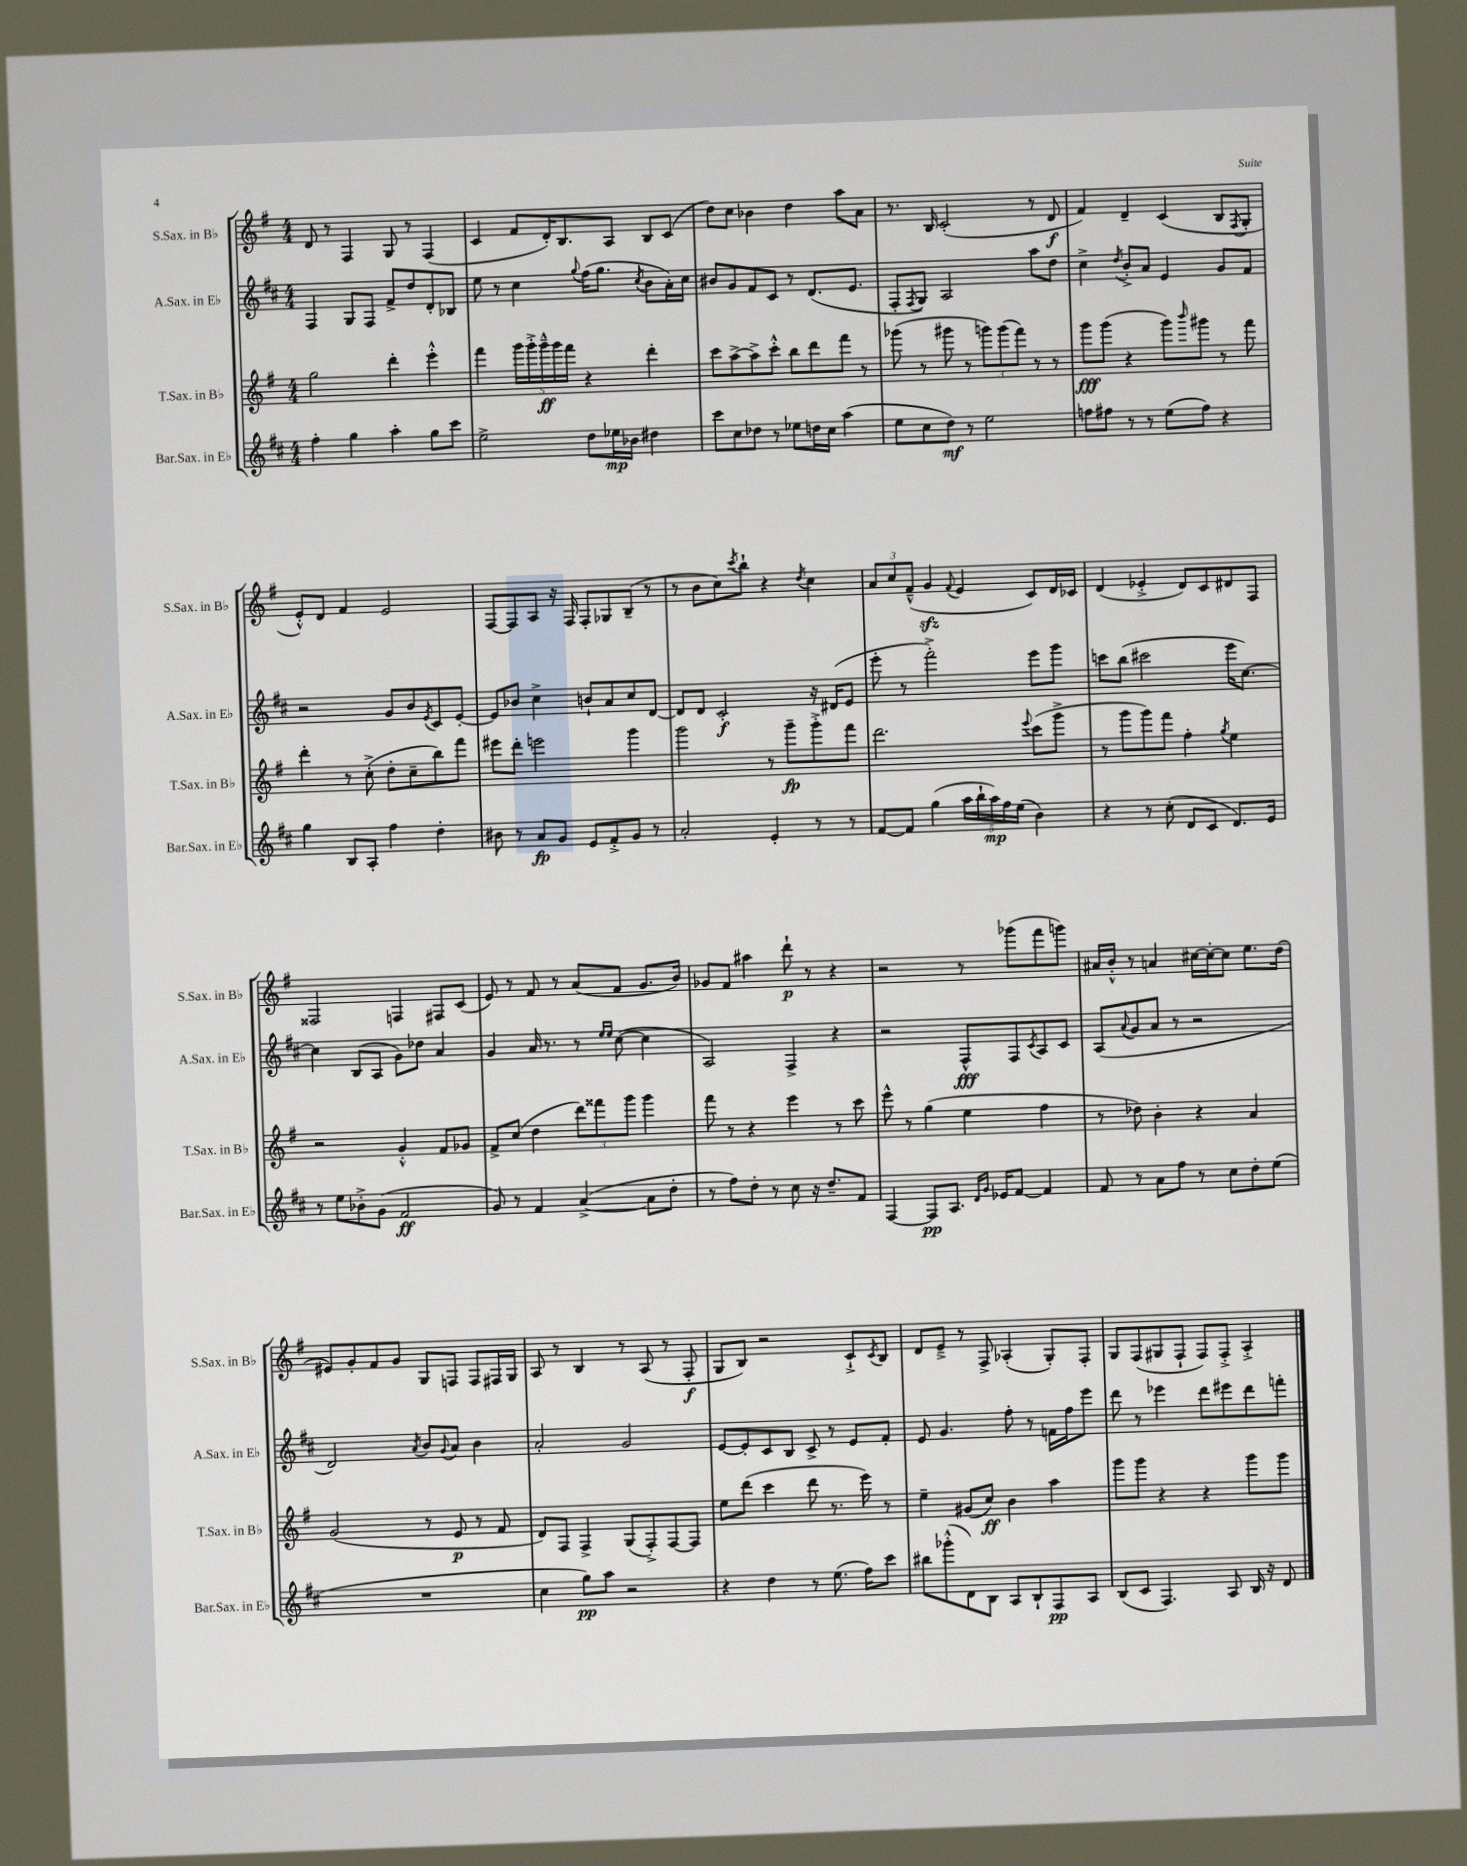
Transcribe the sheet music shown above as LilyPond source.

<<
\new StaffGroup <<
\new Staff = "s0" \with { instrumentName = "S.Sax. in Bb" shortInstrumentName = "S.Sax. in Bb" } {
    \clef treble \key g \major \numericTimeSignature \time 4/4
    d'8 r8 fis4 g8 r8 fis4( |
    c'4 fis'8 d'16-.) b8. a8 b8 c'8( |
    d''8) c''8 bes'4 d''4 a''8 a'8 |
    r8. b16 c'2-.( r8 d'8\f |
    fis'4) d'4-- c'4( b8 \acciaccatura { fis8 } g8-. |
    e'8-.-^) d'8 fis'4 e'2 |
    fis8~ fis8 a8 r16 fis16 fis8-. ges8 b8--( r8 |
    r8 b'8 c''8) \acciaccatura { c'''8 } b''8-! r4 \acciaccatura { d''8 } c''4 |
    \tuplet 3/2 { a'8 c''8 fis'8---^( } g'4\sfz \appoggiatura { fis'8 } e'4 c'8) d'16 ces'16 |
    d'4( ees'4-.-> d'8) c'8 dis'8 fis8 |
    fisis2 f4 fis8 c'8( |
    e'8) r8 fis'8 r8 a'8( fis'8 g'8. b'16) |
    ges'8 fis'8 ais''4 d'''8-!\p r8 r4 |
    r2 r8 ges'''8( fis'''8 g'''8) |
    ais'16 b'16-.-^ r8 a'4 cis''16~ cis''16~-. cis''8 e''8. d''16( |
    eis'8) g'8-. fis'8 g'8 g8 f8 f8 fis16 g16 |
    a8 r8 b4 r8 a8( r8 fis8-.\f |
    g8 b8) r2 c'8-!-> \acciaccatura { c'8 } b8 |
    d'8 e'8---> r8 fis8-> aes4-.( g8-.) fis8-. |
    g8 fis8( gis8 fis8-! fis8) fis8-.-> a4-.-> \bar "|." |
}
\new Staff = "s1" \with { instrumentName = "A.Sax. in Eb" shortInstrumentName = "A.Sax. in Eb" } {
    \clef treble \key d \major \numericTimeSignature \time 4/4
    fis4 g8 fis8 fis'8-> d''8 d'8-. bes8 |
    e''8 r8 cis''4 \appoggiatura { g''8 } fis''16( g''8. \acciaccatura { cis''8 } b'8 a'16-.) cis''16 |
    bis'8 g'8 fis'8 cis'8 r8 d'8.( e'8. |
    fis8-. \acciaccatura { fis8 } g8) a2 a''8 d''8 |
    cis''4-> \acciaccatura { d''8 } b'8-.-> a'8 e'4 g'8 fis'8 |
    r2 g'8 b'8 \acciaccatura { e'8 } cis'8 e'8~-. |
    e'8 bes'8 cis''4-> b'8-! a'8 cis''8 d'8~ |
    d'8 d'8 cis'2-.\f r16 dis'16( e'8 |
    e'''8-. r8 fis'''2-.->) e'''8 g'''8 |
    c'''8 b''8( cis'''2 e'''16 cis''8.~) |
    cis''4 b8( a8 g'8) des''8 a'4 |
    g'4 a'16 r8. r8 \grace { e''16 e''16 } cis''8~( cis''4 |
    a2) fis4-> r4 |
    r2 fis8-^\fff fis8 \acciaccatura { cis'8 } a8 cis'8 |
    a8( \appoggiatura { a'8 } g'8 a'8 r8 r2 |
    d'2) \acciaccatura { a'8 } b'8 \appoggiatura { g'8 } a'8 b'4 |
    a'2-. g'2 |
    e'8~ e'8-. cis'8 b8 cis'8-> r8 e'8 fis'8-. |
    e'8 g'4. fis''8-. r8 f'16 fis''16 e'''8 |
    d'''8 r8 ees'''4 d'''8 eis'''8 d'''8 f'''8-. \bar "|." |
}
\new Staff = "s2" \with { instrumentName = "T.Sax. in Bb" shortInstrumentName = "T.Sax. in Bb" } {
    \clef treble \key g \major \numericTimeSignature \time 4/4
    g''2 d'''4-. e'''4-.-^ |
    fis'''4 \tuplet 5/4 { g'''16 g'''16-.-> g'''16---^\ff g'''16 fis'''16 } r4 d'''4-. |
    c'''8 a''8~-> a''8-> c'''8-.-^ b''8 d'''8 fis'''8 r8 |
    ges'''8( r8 gis'''8 r8 \tuplet 3/2 { g'''8) g'''8( fis'''8) } r8 r8 |
    g'''8\fff g'''8( r4 g'''8) \grace { b'''16 } gis'''8 r8 fis'''8 |
    d'''4-. r8 c''8-.->( d''8-. c''8-- b''8) fis'''8 |
    eis'''8 d'''8-. e'''2 g'''4 |
    g'''2 r8 g'''8--\fp g'''8-.-> fis'''8 |
    d'''2. \appoggiatura { e'''8 } c'''8( g'''8-> |
    r8 g'''8 g'''8) fis'''8 fis''4-. \acciaccatura { g''8 } e''4 |
    r2 g'4-.-^ fis'8 ges'8 |
    fis'8-> c''8( d''4 \tuplet 3/2 { d'''8) fisis'''8 g'''8 } g'''4 |
    fis'''8 r8 r4 e'''4 r8 c'''8 |
    e'''8-^ r8 g''4( e''4 fis''4 |
    r8 des''8) b'4-. r4 a'4 |
    g'2( r8 e'8\p r8 fis'8 |
    d'8) fis8 fis4-> g8( fis8-.->) fis8~ fis8 |
    e''8 d'''8( c'''4 d'''8 r8. e'''16) r8 |
    e''4-- gis'8( c''8\ff) b'4 a''4 |
    g'''8 g'''8 r4 r4 g'''8 g'''8 \bar "|." |
}
\new Staff = "s3" \with { instrumentName = "Bar.Sax. in Eb" shortInstrumentName = "Bar.Sax. in Eb" } {
    \clef treble \key d \major \numericTimeSignature \time 4/4
    fis''4-. g''4 a''4-. g''8 cis'''8 |
    e''2-> d''8 ees''16\mp bes'16 dis''4 |
    cis'''8 cis''8 des''8 r8 ees''8 d''16 cis''16 a''4( |
    e''8 cis''8 d''8\mf) r8 e''2 |
    f''8 fis''8 r8 r8 e''8( fis''8) r4 |
    g''4 b8 a8-. fis''4 d''4-. |
    bis'8 r8 a'8\fp g'8 e'8 fis'8-.-> g'8 r8 |
    a'2-. e'4-. r8 r8 |
    fis'8~ fis'8 g''4( \tuplet 5/4 { a''16 b''16-! a''16\mp) fis''16 e''16( } b'4) |
    r4 r8 cis''8-.( d'8 cis'8 d'8.) e'16 |
    r8 e''8 bes'8-.-> g'8( fis'2\ff |
    g'8) r8 fis'4 a'4~->( a'8 d''8-. |
    r8 fis''8) d''8-. r8 cis''8 r16 d''8.-- fis'8 |
    fis4~ fis8\pp a8. \grace { d'16 g'16 } ees'16 fis'8~ fis'4 |
    fis'8 r8 a'8 fis''8 r8 cis''8 d''8-. e''8( |
    R1 |
    cis''4 g''8\pp) a''8 r2 |
    r4 d''4 r8 e''8.( fis''16) cis'''8 |
    bis''8 ges'''8-.-^( d'8) b8 a8 b8-! fis8\pp a8 |
    b8( cis'8 fis4.) a8 b16 r16 d'8 \bar "|." |
}
>>
>>
\layout { \context { \Score \remove "Bar_number_engraver" } }
